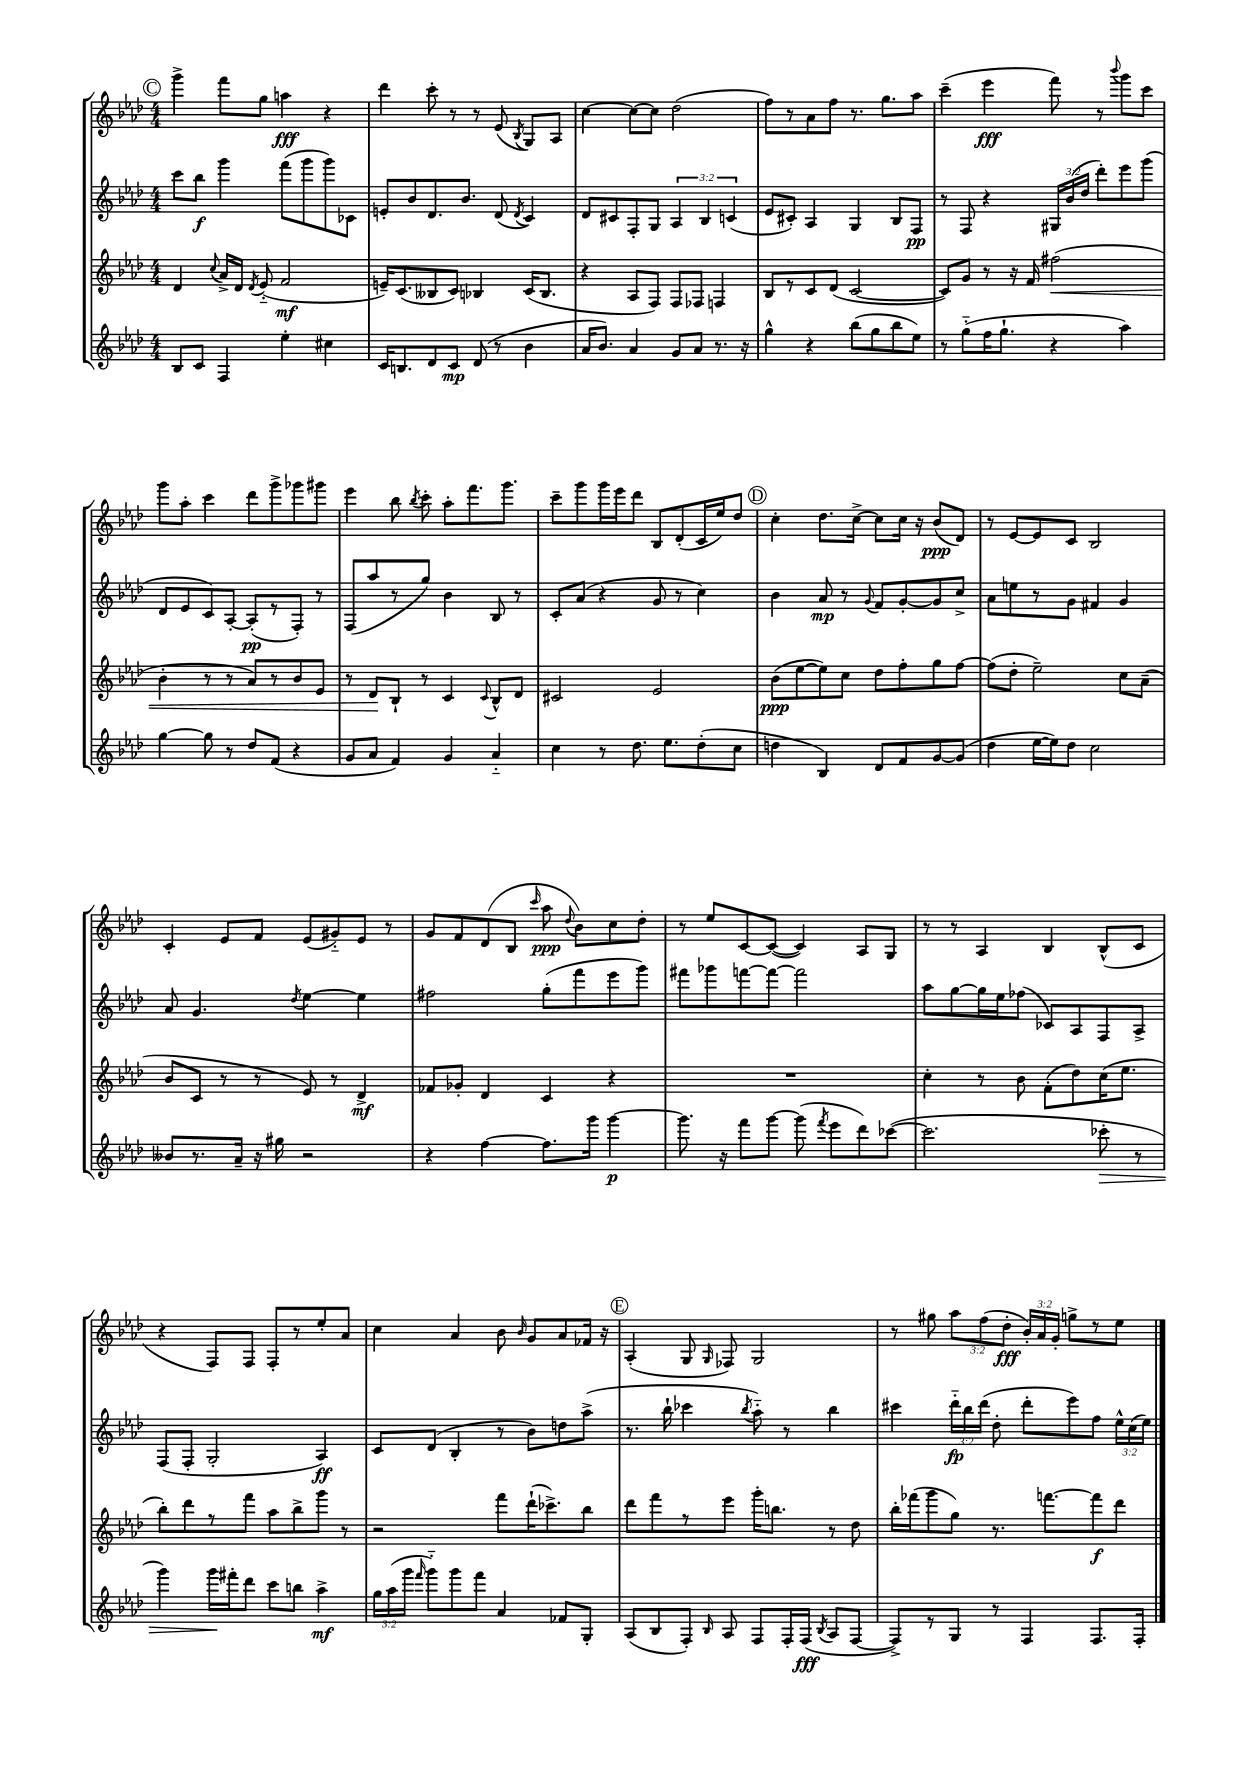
<<
\new StaffGroup <<
\new Staff = "s0" {
    \clef treble \key aes \major \numericTimeSignature \time 4/4 \override Staff.TupletNumber.text = #tuplet-number::calc-fraction-text
    \autoBeamOff \mark \markup { \circle "C" } g'''4-> f'''8[ g''8] a''4\fff r4 |
    des'''4 c'''8-. r8 r8 ees'8( \acciaccatura { bes8 } g8[) aes8] |
    c''4~ c''8[~ c''8] des''2( |
    f''8[) r8 aes'8 f''8] r8. g''8.[ aes''8] |
    c'''4--( ees'''4\fff f'''8) r8 \appoggiatura { bes'''8 } g'''8[ c'''8] |
    g'''8[ aes''8]-. c'''4 des'''8[ g'''8-> ges'''8 gis'''8] |
    ees'''4 bes''8 \acciaccatura { bes''8 } c'''8-. aes''8[-. f'''8. g'''8.] |
    c'''8[-- g'''8 g'''16 ees'''16 des'''8] bes8[ des'8-.( c'16 ees''16) des''8] |
    \mark \markup { \circle "D" } c''4-. des''8.[ c''16]~-> c''8[ c''16] r16 bes'8[\ppp( des'8]) |
    r8 ees'8[~ ees'8 c'8] bes2 |
    c'4-. ees'8[ f'8] ees'8[( gis'8-_) ees'8] r8 |
    g'8[ f'8 des'8( bes8] \grace { c'''16 } aes''8\ppp \appoggiatura { des''8 } bes'8[) c''8 des''8]-. |
    r8 ees''8[ c'8~ c'8]~( c'4) aes8[ g8] |
    r8 r8 aes4 bes4 bes8[-^( c'8] |
    r4 f8[) f8] f8[-. r8 ees''8-. aes'8] |
    c''4 aes'4 bes'8 \grace { bes'16 } g'8[ aes'8 fes'16] r16 |
    \mark \markup { \circle "E" } aes4-.( g8 \grace { g16 } fes8) g2 |
    r8 gis''8 \tuplet 3/2 { aes''8[ f''8( des''8]-.\fff } \tuplet 3/2 { bes'16[-.) aes'16 g'16]-. } g''8[-> r8 ees''8] \bar "|." |
}
\new Staff = "s1" {
    \clef treble \key aes \major \numericTimeSignature \time 4/4 \override Staff.TupletNumber.text = #tuplet-number::calc-fraction-text
    \autoBeamOff \mark \markup { \circle "C" } c'''8[ bes''8]\f g'''4 f'''8[( g'''8 g'''8) ces'8] |
    e'8[-. bes'8 des'8. bes'8.] des'8( \acciaccatura { des'8 } c'4) |
    des'8[ cis'8 f8-. g8] \tuplet 3/2 { aes4 bes4 c'4( } |
    ees'8[ cis'8]-.) aes4 g4 bes8[ f8]\pp |
    r8 f8 r4 \tuplet 3/2 { gis16[ bes'16( des''16] } des'''8[-.) ees'''8 g'''8]( |
    des'8[ ees'8 c'8) aes8]~-. aes8[-.\pp( r8 f8]-.) r8 |
    f8[( aes''8 r8 g''8]) bes'4 bes8 r8 |
    c'8[-. aes'8]( r4 g'8 r8 c''4) |
    \mark \markup { \circle "D" } bes'4 aes'8\mp r8 \appoggiatura { g'8 } f'8[ g'8~-. g'8 c''8]-> |
    aes'8[ e''8 r8 g'8] fis'4 g'4 |
    aes'8 g'4. \acciaccatura { des''8 } ees''4~ ees''4 |
    fis''2 g''8[-.( f'''8 ees'''8 g'''8]) |
    fis'''8[ ges'''8 f'''8~ f'''8]~ f'''2 |
    aes''8[ g''8~ g''16 ees''16 fes''8]( ces'8[) aes8 f8 aes8]-> |
    f8[( f8]-. g2-. aes4\ff) |
    c'8[ des'8]( bes4-. r8 bes'8[) d''8 aes''8]->( |
    \mark \markup { \circle "E" } r8. bes''16-! ces'''4 \acciaccatura { bes''8 } aes''8-_) r8 bes''4 |
    cis'''4 \tuplet 3/2 { des'''16[-_\fp bes''16 des'''16]( } des''8-. des'''8[-. ees'''8) f''8] \tuplet 3/2 { ees''16[-^ c''16( ees''16]) } \bar "|." |
}
\new Staff = "s2" {
    \clef treble \key aes \major \numericTimeSignature \time 4/4
    \autoBeamOff \mark \markup { \circle "C" } des'4 \appoggiatura { c''8 } aes'16[-> des'16] \acciaccatura { des'8 } ees'8-_( f'2\mf |
    e'16[--) c'8.( beses8 c'8]) bes4 c'16[( bes8.] |
    r4 aes8[ f8]) f8[ fes8] f4 |
    bes8[ r8 c'8 des'8]( c'2~ |
    c'8[) g'8] r8 r16 f'16 fis''2\<( |
    bes'4-. r8 r8 aes'8[) r8 bes'8 ees'8] |
    r8 des'8[\! bes8]-! r8 c'4 \appoggiatura { c'8 } bes8[-^ des'8] |
    cis'2 ees'2 |
    \mark \markup { \circle "D" } bes'8[\ppp( ees''8~ ees''8) c''8] des''8[ f''8-. g''8 f''8]~ |
    f''8[( des''8]-. ees''2--) c''8[ aes'8]--( |
    bes'8[ c'8] r8 r8 ees'8) r8 des'4->\mf |
    fes'8[ ges'8]-. des'4 c'4 r4 |
    R1 |
    c''4-. r8 bes'8 f'8[-.( des''8) c''16( ees''8.] |
    bes''8[-.) des'''8 r8 f'''8] aes''8[ bes''8-> g'''8] r8 |
    r2 f'''8[ des'''16-!( ces'''8.->) bes''8] |
    \mark \markup { \circle "E" } des'''8[ f'''8 r8 ees'''8] g'''16[-. b''8.] r8 des''8 |
    bes''16[-. fes'''16( g'''8 g''8]) r8. f'''8.[~ f'''8\f des'''8] \bar "|." |
}
\new Staff = "s3" {
    \clef treble \key aes \major \numericTimeSignature \time 4/4 \override Staff.TupletNumber.text = #tuplet-number::calc-fraction-text
    \autoBeamOff \mark \markup { \circle "C" } bes8[ c'8] f4 ees''4-. cis''4 |
    c'16[ b8. des'8 c'8]\mp des'8( r8 bes'4 |
    aes'16[ bes'8.]) aes'4 g'8[ aes'8] r8. r16 |
    g''4-^ r4 bes''8[( g''8 bes''8 ees''8]) |
    r8 g''8[-_( f''16 g''8.]-! r4 aes''4) |
    g''4~ g''8 r8 des''8[ f'8]( r4 |
    g'8[ aes'8] f'4) g'4 aes'4-_ |
    c''4 r8 des''8. ees''8.[ des''8-.( c''8] |
    \mark \markup { \circle "D" } d''4 bes4) des'8[ f'8 g'8~ g'8]( |
    des''4 ees''16[~ ees''16) des''8] c''2 |
    beses'8[ r8. aes'16]-- r16 gis''16 r2 |
    r4 f''4~ f''8.[ g'''16] g'''4~\p |
    g'''8. r16 f'''8[ g'''8]~ g'''8( \acciaccatura { f'''8 } ees'''8[ des'''8) ces'''8]~( |
    ces'''2. ces'''8-.\> r8 |
    g'''4) g'''16[\! fis'''16-. des'''8] c'''8[ b''8] aes''4->\mf |
    \tuplet 3/2 { g''16[ aes''16( g'''16] } \grace { f'''16 } g'''8[-_) g'''8 f'''8] aes'4 fes'8[ g8]-. |
    \mark \markup { \circle "E" } aes8[( bes8 f8]-.) \grace { bes16 } aes8 f8[ f16-. f16]\fff( \acciaccatura { bes8 } aes8[ f8]~ |
    f8[->) r8 g8] r8 f4 f8.[ f16]-. \bar "|." |
}
>>
>>
\layout { \context { \Score \remove "Bar_number_engraver" } }
